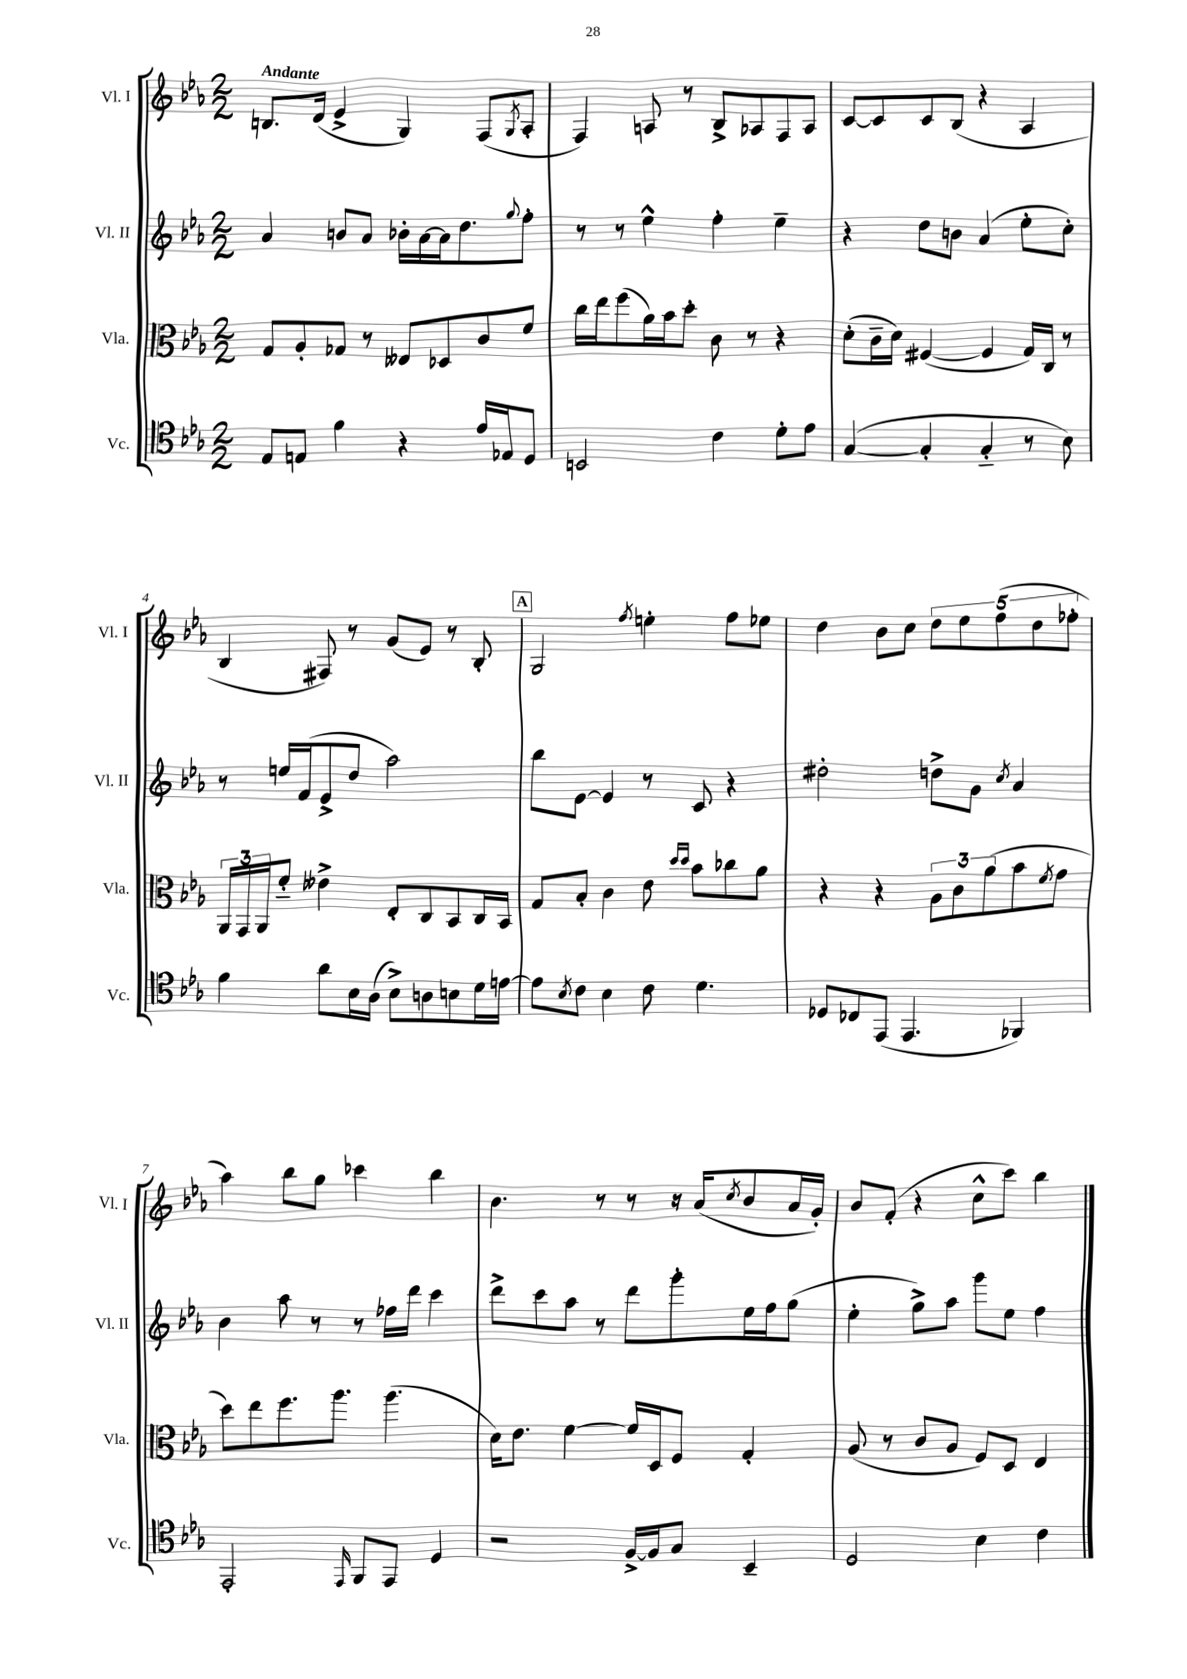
<<
\new StaffGroup <<
\new Staff = "s0" \with { instrumentName = "Vl. I" shortInstrumentName = "Vl. I" } {
    \clef treble \key ees \major \numericTimeSignature \time 2/2 \tempo "Andante"
    b8. d'16( ees'4-> g4) f8( \acciaccatura { g8 } aes8-. |
    f4) a8 r8 bes8-> aes8 f8 aes8 |
    c'8~ c'8 c'8 bes8( r4 aes4 |
    bes4 fis8) r8 g'8( ees'8) r8 bes8-. |
    \mark \markup { \box "A" } g2 \acciaccatura { f''8 } e''4-. f''8 ees''8 |
    d''4 bes'8 c''8 \tuplet 5/4 { d''8 ees''8 f''8( d''8 fes''8-. } |
    aes''4) bes''8 g''8 ces'''4 bes''4 |
    bes'4. r8 r8 r16 aes'16( \acciaccatura { c''8 } bes'8 aes'16 g'16-.) |
    bes'8 f'8-.( r4 c''8-^ c'''8) bes''4 \bar "|." |
}
\new Staff = "s1" \with { instrumentName = "Vl. II" shortInstrumentName = "Vl. II" } {
    \clef treble \key ees \major \numericTimeSignature \time 2/2
    aes'4 b'8 aes'8 bes'16-. aes'16~ aes'16 d''8. \appoggiatura { g''8 } f''8-. |
    r8 r8 ees''4-^ f''4-. ees''4-- |
    r4 d''8 b'8 aes'4( ees''8-. c''8-.) |
    r8 e''16 f'16( ees'8-> d''8 aes''2) |
    \mark \markup { \box "A" } bes''8 ees'8~ ees'4 r8 c'8 r4 |
    dis''2-. d''8-> g'8 \acciaccatura { c''8 } aes'4 |
    bes'4 aes''8 r8 r8 fes''16 d'''16 c'''4 |
    d'''8-> c'''8 aes''8 r8 d'''8 g'''8-. ees''16 f''16 g''8( |
    ees''4-. g''8->) aes''8 g'''8 ees''8 f''4 \bar "|." |
}
\new Staff = "s2" \with { instrumentName = "Vla." shortInstrumentName = "Vla." } {
    \clef alto \key ees \major \numericTimeSignature \time 2/2
    g8 aes8-. ges8 r8 eeses8 des8 c'8 f'8 |
    c''16 ees''16 f''8( aes'16) bes'16 d''8-. c'8 r8 r4 |
    d'8-.( c'16-- d'16) fis4~( fis4 g16) c16 r8 |
    \tuplet 3/2 { aes,16 g,16 aes,16 } f'8-_ eeses'4-> ees8-. c8 bes,8 c16 bes,16 |
    \mark \markup { \box "A" } g8 bes8-. c'4 ees'8 \grace { d''16 d''16 } bes'8 ces''8 aes'8 |
    r4 r4 \tuplet 3/2 { aes8 c'8 aes'8( } bes'8 \acciaccatura { f'8 } g'8 |
    d''8) ees''8 f''8. aes''8. aes''4.( |
    d'16) ees'8. f'4~ f'16 d16 f8 g4-. |
    aes8( r8 c'8 aes8 f8) d8 ees4 \bar "|." |
}
\new Staff = "s3" \with { instrumentName = "Vc." shortInstrumentName = "Vc." } {
    \clef tenor \key ees \major \numericTimeSignature \time 2/2
    ees8 e8 f'4 r4 ees'16 ees16 d8 |
    b,2 c'4 d'8-. ees'8 |
    g4~( g4-. g4-_ r8 bes8) |
    f'4 aes'8 bes16 aes16( bes8->) a8 b8 d'16 e'16~ |
    \mark \markup { \box "A" } e'8 \acciaccatura { bes8 } c'8 bes4 c'8 d'4. |
    des8 ces8 ees,8( ees,4. fes,4) |
    ees,2-. \grace { ees,16 } f,8 ees,8 d4 |
    r2 f16~-> f16 g8 bes,4-- |
    d2 bes4 c'4 \bar "|." |
}
>>
>>
